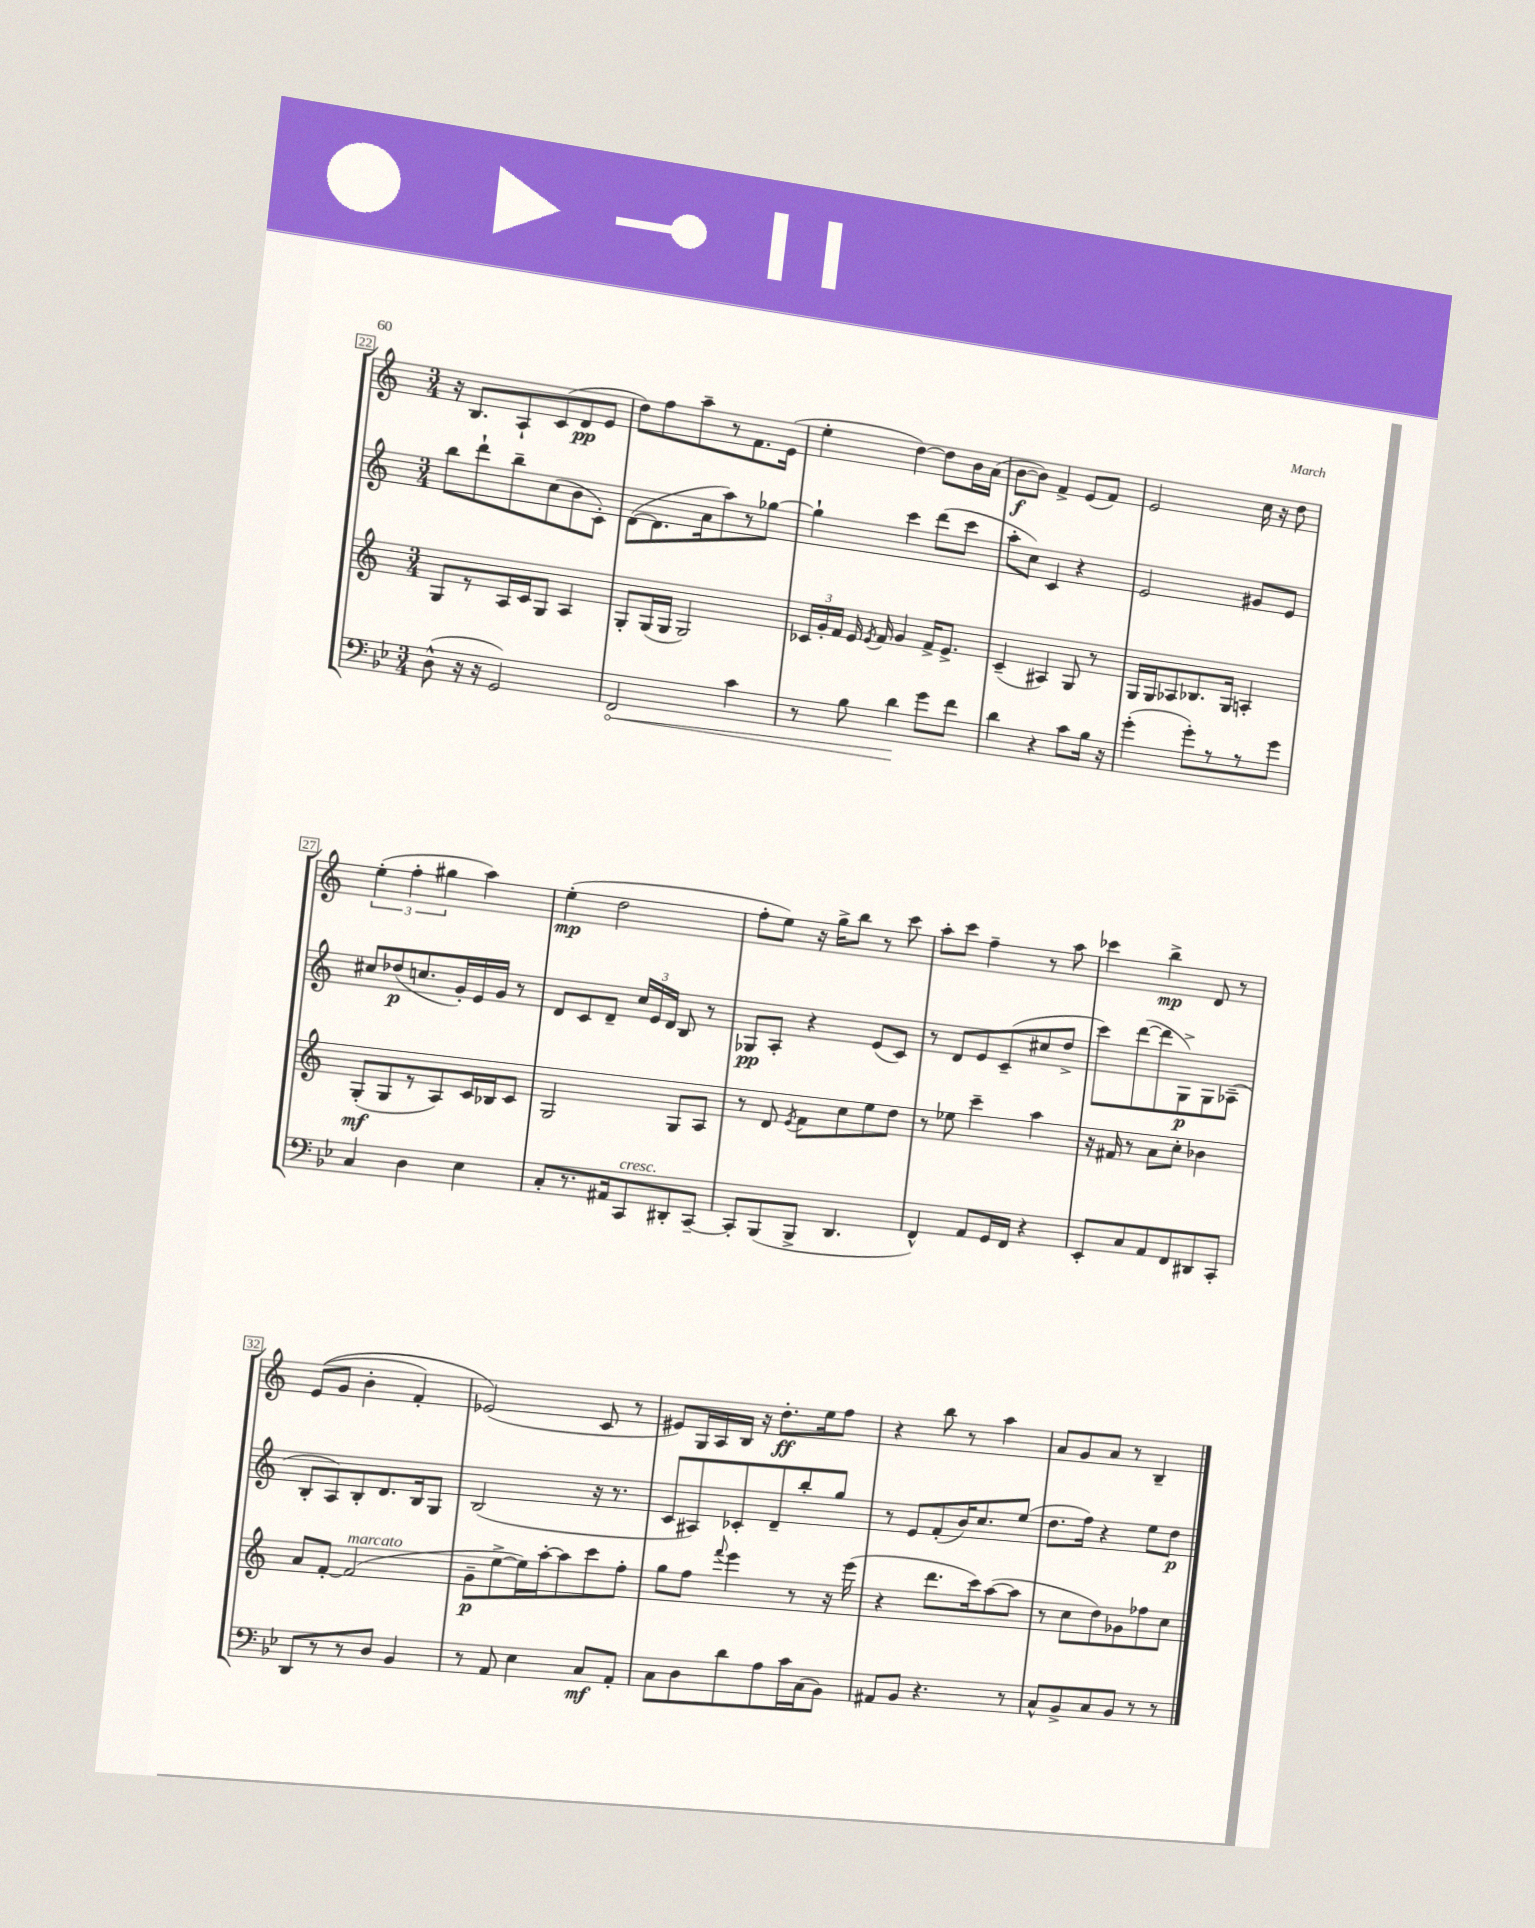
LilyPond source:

<<
\new StaffGroup <<
\new Staff = "s0" {
    \clef treble \key c \major \numericTimeSignature \time 3/4
    \autoBeamOff r16 b8.[ a8-! c'8( d'8\pp e'8] |
    d''8[) f''8 a''8-- r8 f'8. e'16]( |
    e''4-. d''4~) d''8[ b'16 a'16]( |
    b'8[~\f b'8]) f'4-> e'8[( f'8]) |
    e'2 c''16 r16 d''8 |
    \tuplet 3/2 { e''4-.( f''4-. gis''4 } a''4) |
    e''4-.\mp( d''2 |
    f''8[-. e''8]) r16 g''16[-> b''8] r8 c'''8 |
    a''8[-. c'''8] f''4-- r8 a''8 |
    ces'''4 b''4->\mp d'8 r8 |
    e'8[(\( g'8] b'4-. f'4-.) |
    ees'2(\) c'8 r8 |
    eis'8[) g16 a16 b16] r16 d''8.[-.\ff e''16 f''8] |
    r4 b''8 r8 a''4 |
    a'8[ g'8 a'8] r8 b4-- \bar "|." |
}
\new Staff = "s1" {
    \clef treble \key c \major \numericTimeSignature \time 3/4
    \autoBeamOff b''8[ d'''8-! b''8-- c''8( b'8 c'8]-.) |
    d'8[~( d'8. a'16 a''8) r8 ges''8]~ |
    ges''4-! c'''4 d'''8[( c'''8] |
    a''8[-. c''8]) c'4 r4 |
    e'2 gis'8[ e'8] |
    cis''8[ des''8\p( c''8. g'16-.) e'16 g'16] r8 |
    d'8[ c'8 d'8]-- \tuplet 3/2 { c''16[ e'16 d'16] } b8 r8 |
    ges8[\pp a8]-. r4 e'8[( c'8]) |
    r8 d'8[ e'8 c'8--( cis''8 d''8]-> |
    c'''8[) d'''8~( d'''8 g8->\p) g8 aes8]--( |
    b8[-. a8) b8-. d'8. b16 g8] |
    b2( r16 r8. |
    c'8[ ais8) ces'8-. d'8-- b''8-. g''8] |
    r8 e'8[ f'8-.( b'16) c''8. e''8]( |
    d''8.[ f''16]) r4 e''8[ d''8]\p \bar "|." |
}
\new Staff = "s2" {
    \clef treble \key c \major \numericTimeSignature \time 3/4
    \autoBeamOff g8[ r8 a16 c'16 g8] a4 |
    g8[-. g16( g16] g2) |
    \tuplet 3/2 { ces'16[ g'16-. f'16] } e'16 \acciaccatura { e'8 } f'16 g'4 f'16[-> e'8.]-> |
    c'4--( ais4) g8 r8 |
    g16[ g16 aes8 bes8. g16] a4-. |
    g8[-.\mf( g8 r8 a8) c'16 bes16 c'8] |
    g2 g8[ a8] |
    r8 d'8 \acciaccatura { e'8 } f'8[ c''8 e''8 d''8] |
    r8 ees''8 c'''4-- a''4 |
    r16 fis'16 r8 a'8[ c''8]-. bes'4 |
    a'8[ f'8]~-. f'2^\markup { \italic "marcato" }( |
    g'8[--\p e''8~-> e''16) a''16~-. a''8 c'''8 f''8]-. |
    g''8[ f''8] \appoggiatura { f'''8 } e'''4 r8 r16 e'''16( |
    r4 d'''8.[ c'''16) a''8~( a''8] |
    r8 c''8[ d''8) ges'8 fes''8 c''8] \bar "|." |
}
\new Staff = "s3" {
    \clef bass \key bes \major \numericTimeSignature \time 3/4
    \autoBeamOff d8-^( r16 r16 g,2) |
    \once \override Hairpin.circled-tip = ##t f,2\< c'4 |
    r8 bes8 d'4\! g'8[ f'8] |
    d'4 r4 c'8[ bes16] r16 |
    g'4-.( g'8[-.) r8 r8 g'8] |
    c4 d4 ees4 |
    c8[-. r8. ais,16 c,8^\markup { \italic "cresc." } dis,8-. c,8]~-- |
    c,8[-. bes,,8( bes,,8]-> d,4. |
    f,4-^) a,8[ g,16 f,16] r4 |
    ees,8[-. c8 a,8 f,8 dis,8 c,8]-. |
    d,8[ r8 r8 d8] bes,4 |
    r8 a,8 ees4 c8[\mf a,8]-. |
    c8[ d8 d'8 a8 c'16 c16( bes,8]) |
    ais,8[ bes,8] r4. r8 |
    c8[-^ bes,8-> c8 bes,8] r8 r8 \bar "|." |
}
>>
>>
\layout { \context { \Score currentBarNumber = #22 \override BarNumber.stencil = #(make-stencil-boxer 0.1 0.3 ly:text-interface::print) } }
